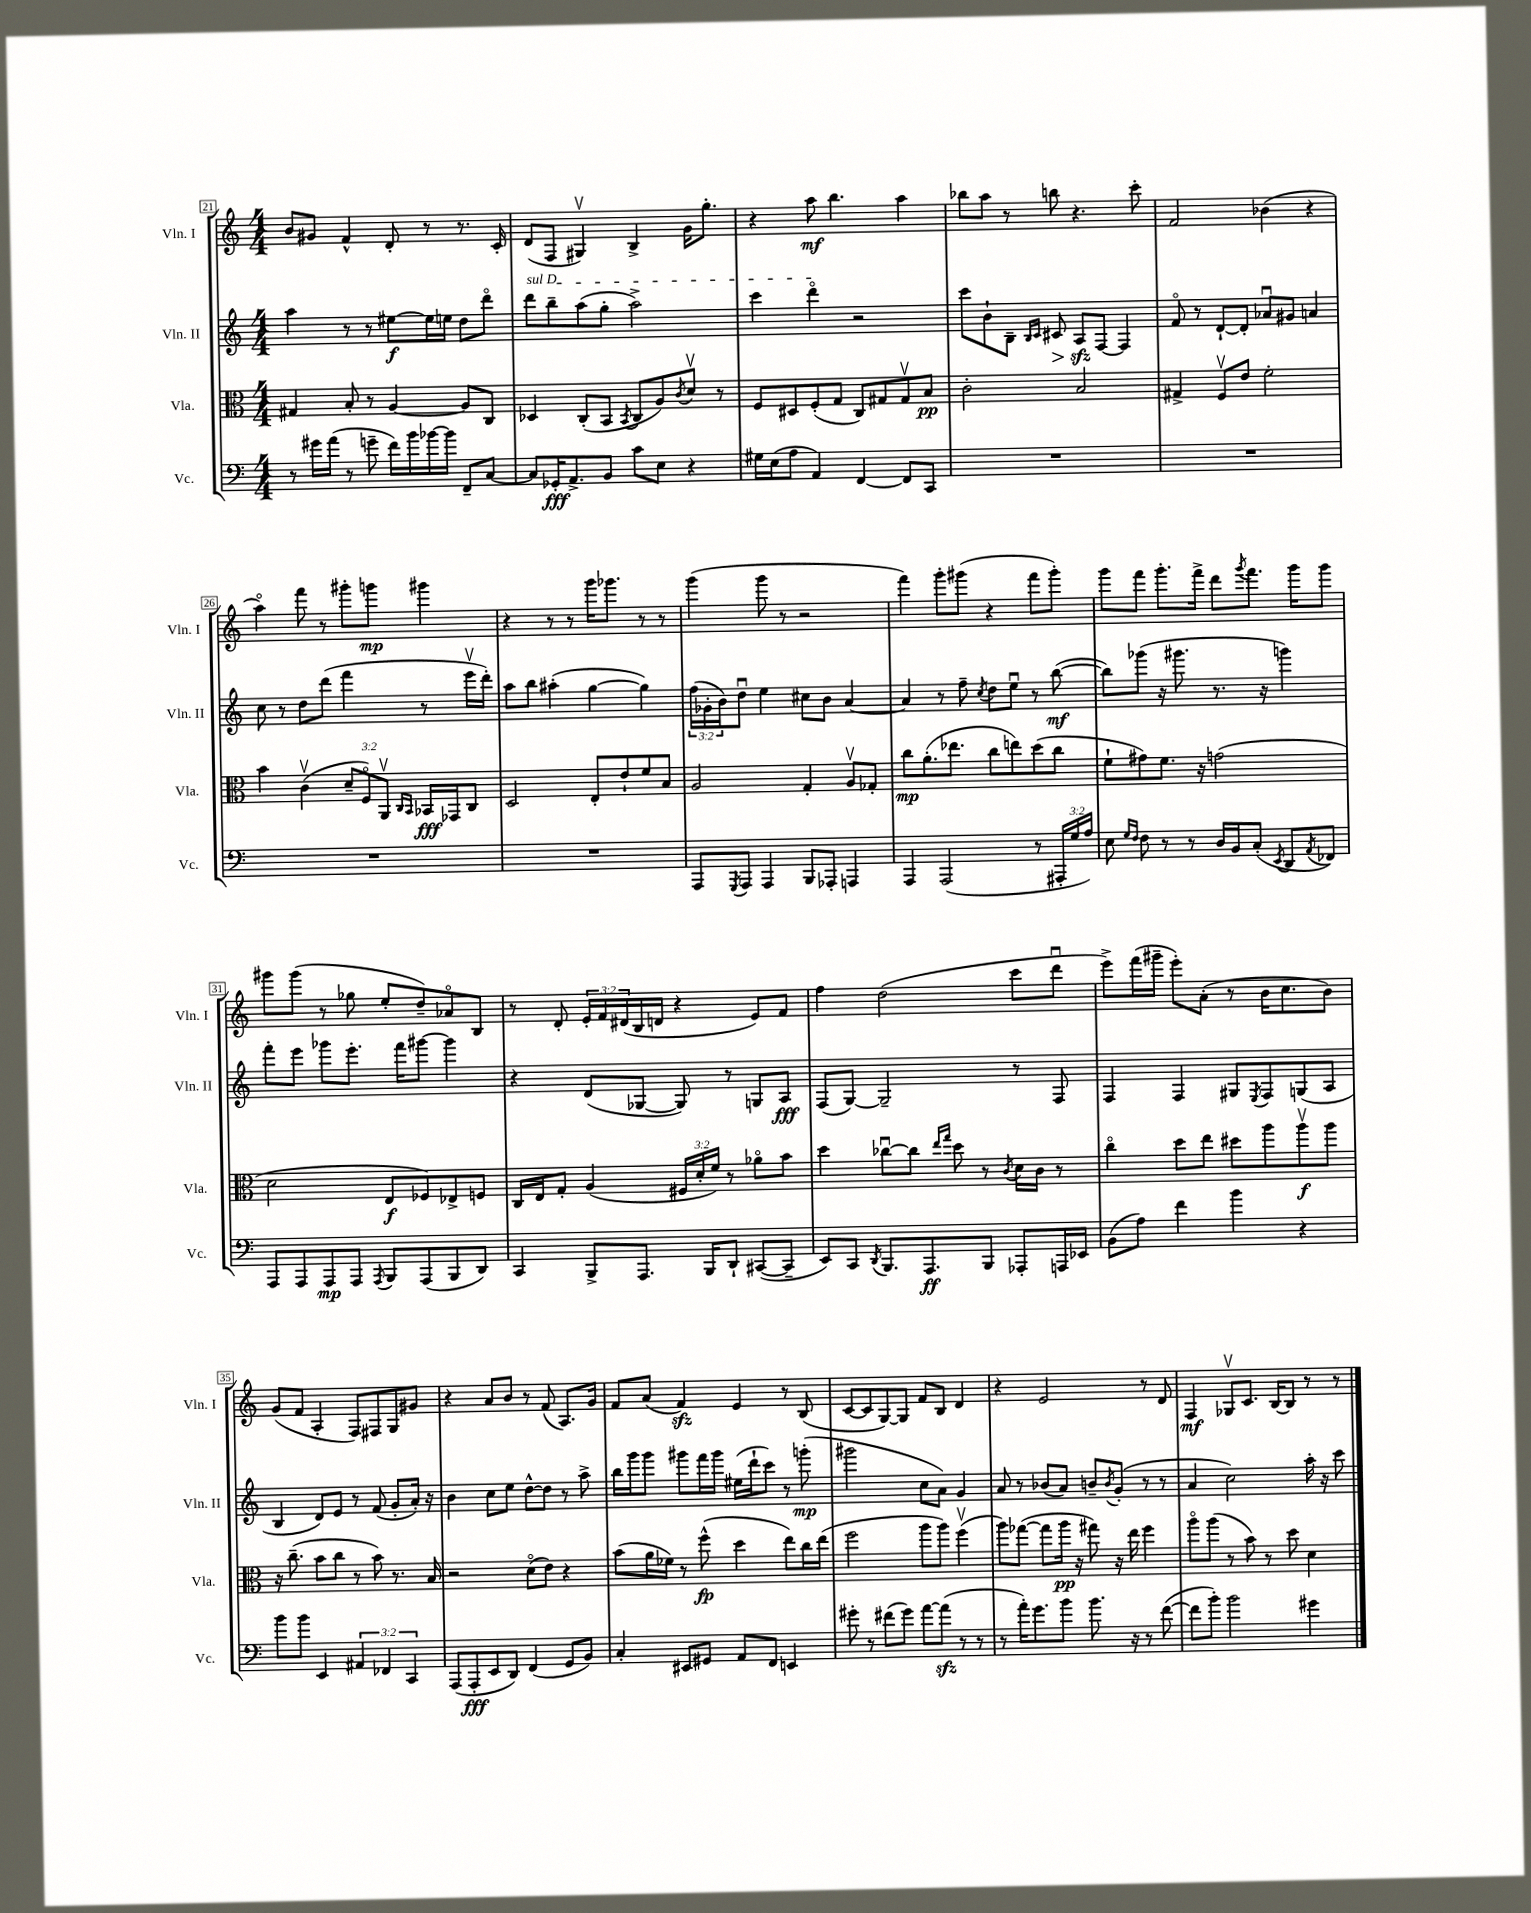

**kern	**kern	**kern	**kern
*staff4	*staff3	*staff2	*staff1
*clefF4	*clefC3	*clefG2	*clefG2
*k[]	*k[]	*k[]	*k[]
*M4/4	*M4/4	*M4/4	*M4/4
8r	4G#	4aa	8b
16g#	.	.	8g#
(16a	.	.	.
8r	8B'	8r	4f^^
8g~	8r	8r	.
16f)	[4A	[8ee#	8d'
16b	.	.	.
[16b-	.	16ee#]	8r
16b-]	.	16ee	.
8FF~	8A]	8dd	8.r
[8C	8C	8dddo	.
.	.	.	16c'
=	=	=	=
8C]	4D-	8ddd	(8d
16GG-'	.	8bb~	8F
8.AA^	.	.	.
.	(8C'	(8aa	4G#v)
8BB	8BB	8gg'	.
.	8qBB	.	.
8c	8C	2aa^)	4B^
8E	8A)	.	.
.	8qc	.	.
4r	8dv	.	16g
.	.	.	8.gg'
.	8r	.	.
=	=	=	=
16G#	8F	4ccc	4r
(16E	.	.	.
8A	8D#	.	.
4AA)	(8F'	4dddo	8aa
.	8G	.	4.bb
[4FF	8C)	2r	.
.	8G#	.	.
8FF]	8G#v	.	4aa
8CC	8B	.	.
=	=	=	=
1r	2c'	8ccc	8bb-
.	.	8b`	8aa
.	.	8B~	8r
.	.	16qqB	.
.	.	16qqc	.
.	.	8c#	8bb
.	2B	8A	4.r
.	.	[8F	.
.	.	4F]	.
.	.	.	8ccc'
=	=	=	=
1r	4G#^	8fo	2f
.	.	8r	.
.	8Fv	[8d`	.
.	8e	8d']	.
.	2f'	8a-u	(4b-
.	.	8g#	.
.	.	4a	4r
=	=	=	=
1r	4b	8cc	4aao)
.	.	8r	.
.	(4cv	8dd	8fff
.	.	(8ddd	8r
.	12d~	4fff	8ggg#'
.	12Fo)	.	.
.	.	.	8ggg
.	12AAv	.	.
.	16qqC	.	.
.	16qqBB	.	.
.	16BB-	8r	4ggg#
.	16GG-	.	.
.	8C	16eeev	.
.	.	16ddd')	.
=	=	=	=
1r	2D	8aa	4r
.	.	8bb	.
.	.	(4aa#'	8r
.	.	.	8r
.	8E'	[4gg	16ggg
.	.	.	8.ggg-
.	8e`	.	.
.	8f	4gg])	8r
.	8B	.	8r
=	=	=	=
8AAA	2A	(24ff	(4ggg
.	.	24g-'	.
.	.	24b)	.
8qGGG	.	.	.
8AAA	.	8ddu	.
4AAA	.	4ee	8ggg
.	.	.	8r
8BBB	4G'	8cc#	2r
8AAA-'	.	8b	.
4AAA	8Av	[4a	.
.	8G-'	.	.
=	=	=	=
4AAA	8cc	4a]	4fff)
.	(8.a'	.	.
(2AAA	.	8r	8ggg'
.	8.ee-	.	.
.	.	8ff~	(8ggg#
.	.	8qcc	.
.	8cc	8dd	4r
.	8ee)	8eeu	.
8r	(8dd	8r	8fff
24AAA#'	8cc	([8bb	8ggg#')
24G	.	.	.
24A)	.	.	.
=	=	=	=
8E	8f`	8bb])	8ggg
16qqG	.	.	.
16qqF	.	.	.
8F	8g#)	(8ggg-	8fff
8r	8.f	16r	8.ggg'
.	.	8.ggg#	.
8r	.	.	.
.	16r	.	16fff^
16D	(2g	8.r	8ddd
16BB	.	.	.
.	.	.	8qggg
(8C'	.	.	8.fff
.	.	16r	.
8qEE	.	.	.
8DD	.	4ggg)	.
.	.	.	16ggg
8qAA	.	.	.
8FF-)	.	.	8ggg
=	=	=	=
8AAA	2d	8fff'	8ggg#
8AAA	.	8eee	(8ggg#
8AAA	.	8ggg-	8r
8AAA	.	8.eee'	8gg-
8qAAA	.	.	.
8BBB	8E	.	8ee'
.	.	16fff	.
(8AAA	8F-)	[8ggg#	8dd~)
8BBB	8E-^	4ggg#]	8a-o
8DD)	8F	.	8B
=	=	=	=
4CC	16C	4r	8r
.	16E	.	.
.	8G'	.	8d'
8BBB^	(4A	(8d	24e'
.	.	.	24f
.	.	.	(24d#
8.AAA	.	[8G-	16B
.	.	.	16d
.	24F#	8G-])	4r
.	24d'	.	.
16BBB	.	.	.
.	24f)	.	.
8DD`	8r	8r	.
([8CC#	8a-o	8G	8e)
8CC#~]	8b	8A	8f
=	=	=	=
8EE)	4dd	(8F	4ff
8CC	.	[8G)	.
8qDD	.	.	.
8.BBB	[8cc-u	2G~]	(2dd
.	8cc-]	.	.
8.AAA	.	.	.
.	16qqee	.	.
.	16qqgg	.	.
.	8dd	.	.
8BBB	8r	.	.
.	8qc	.	.
8AAA-'	16d	8r	8ccc
.	16c	.	.
16AAA	8r	8F	8dddu
16EE-	.	.	.
=	=	=	=
(8BB	4cco	4F	8eee^)
8A)	.	.	(16fff
.	.	.	16ggg#~
4f	8dd	4F	8eee')
.	8ee	.	(8a'
4b	8dd#	8G#	8r
.	.	8qE	.
.	8aa	8F	16b
.	.	.	8.cc
4r	8aav	(8G	.
.	8aa	8A	8b)
=	=	=	=
8b	16r	4B	(8g
.	(8.cc~	.	.
8b	.	.	8f
4EE	8b	8d)	4A'
.	8cc	8e	.
6AA#	8r	8r	8F)
.	8b)	(8f	8F#
6FF-	.	.	.
.	8.r	8g'	8G
6CC	.	.	.
.	.	16a')	8g#
.	16B	16r	.
=	=	=	=
(8AAA	2r	4b	4r
8AAA'	.	.	.
8EE	.	8cc	8a
8DD)	.	8ee	8b
(4FF	(8do	[8dd^^	8r
.	8e)	8dd]	(8f
8GG	4r	8r	8.A)
8BB)	.	8aa^	.
.	.	.	16g
=	=	=	=
4C'	(8b	16bb	8f
.	.	16ggg	.
.	16a	8ggg	(8a
.	16f-)	.	.
8EE#	8r	8ggg#	4f)
8GG#	(8ff^^	16fff	.
.	.	16ggg#	.
8AA	4dd	(16ee#	4e
.	.	16ddd`	.
8FF	.	8ccc)	.
4EE	8ee)	8r	8r
.	16cc	(8ggg'	(8B
.	(16ee	.	.
=	=	=	=
8g#'	2ff	2ggg#	[8c
8r	.	.	8c]
(8f#	.	.	[8G)
8g#)	.	.	8G]
[8a	8aa	8cc	8f
(8a]	8aa)	8a)	8B
8r	(4ffv	4g	4d
8r	.	.	.
=	=	=	=
8r	8aa)	8a	4r
16a')	([8gg-	8r	.
8.g	.	.	.
.	8gg-]	(8b-	2e
8b	16aa	8a)	.
.	16r	.	.
8.b	8gg#)	8b~	.
.	.	8qb	.
.	16r	(8g'	.
16r	16ee	.	.
8r	4ff	8r	8r
([8f	.	8r	8d
=	=	=	=
8f]	8aao	4a	4F
8b')	(8aa	.	.
2b	8r	2cc)	8G-v
.	8b)	.	8.c
.	8r	.	.
.	.	.	[16B
.	8dd	.	8B]
4g#	4d	16aa'	8r
.	.	16r	.
.	.	8ccc	8r
==	==	==	==
*-	*-	*-	*-
